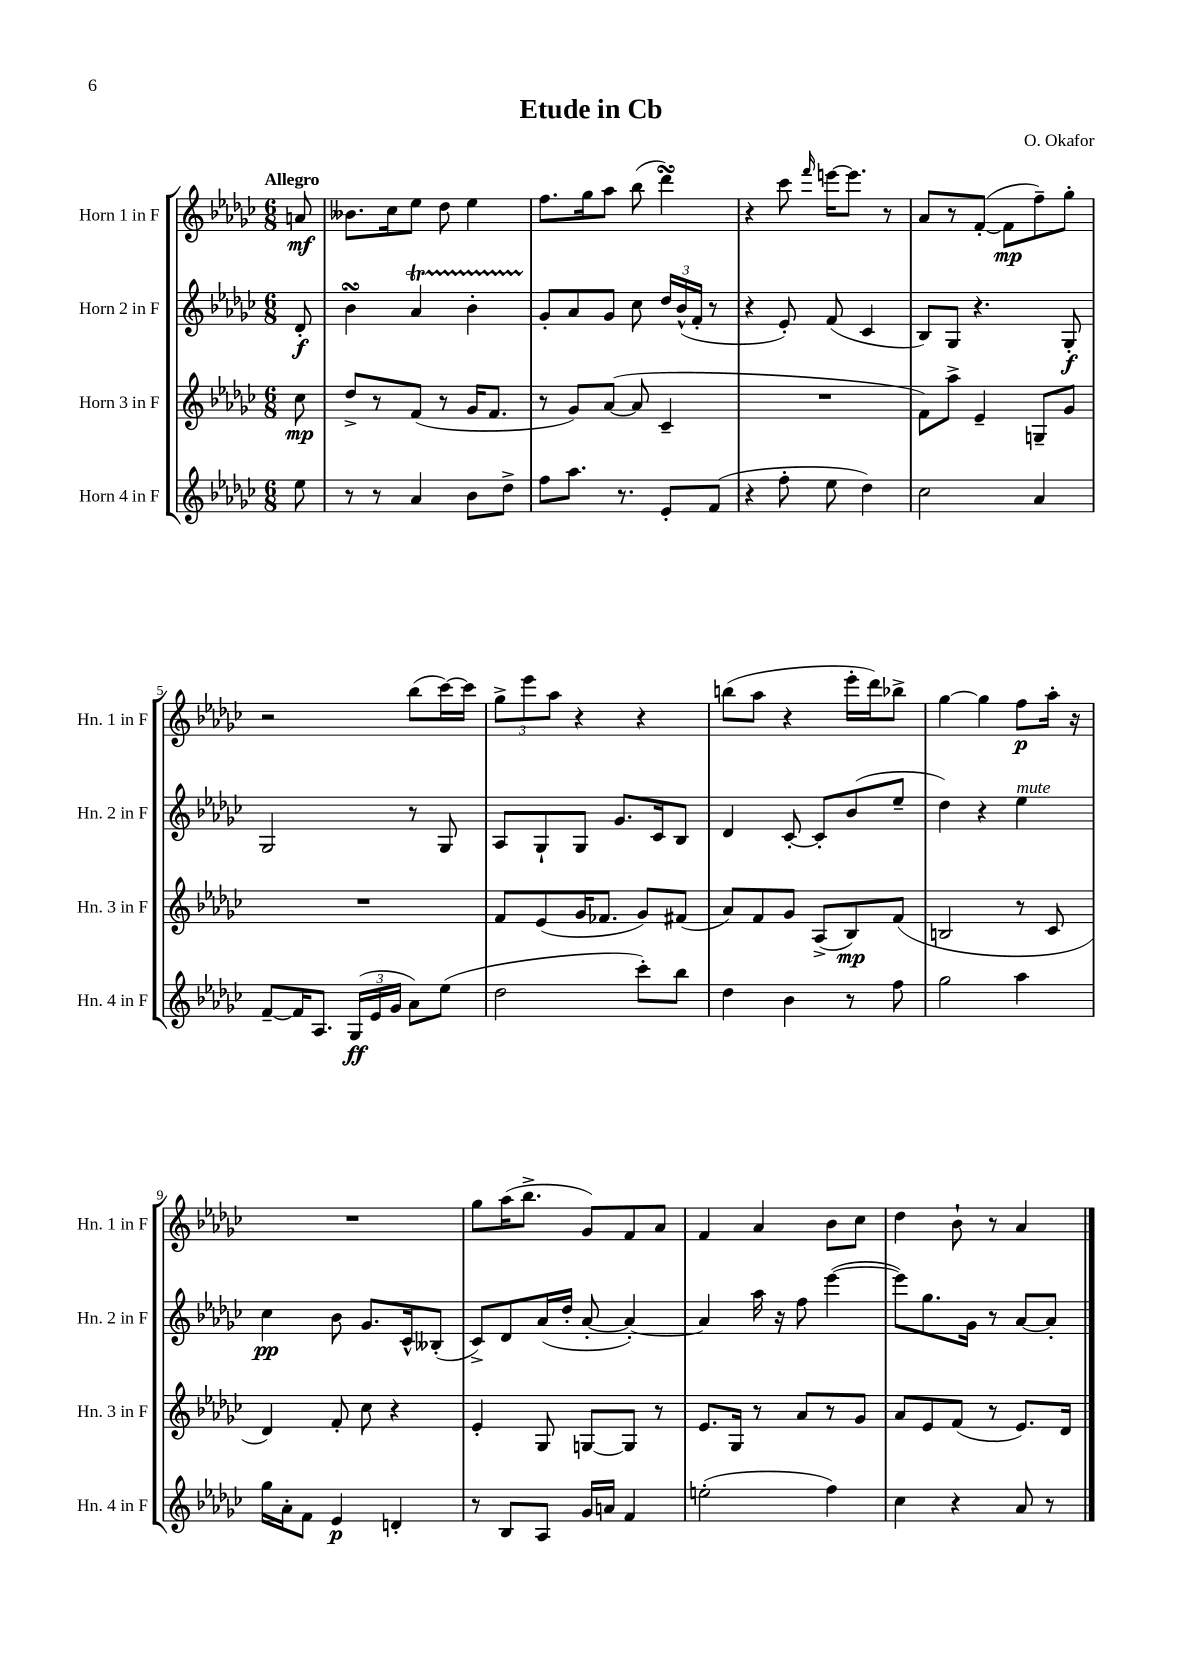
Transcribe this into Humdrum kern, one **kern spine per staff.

**kern	**kern	**kern	**kern
*staff4	*staff3	*staff2	*staff1
*clefG2	*clefG2	*clefG2	*clefG2
*k[b-e-a-d-g-c-]	*k[b-e-a-d-g-c-]	*k[b-e-a-d-g-c-]	*k[b-e-a-d-g-c-]
*M6/8	*M6/8	*M6/8	*M6/8
8ee-	8cc-	8d-'	8a
=	=	=	=
8r	8dd-^	4b-	8.b--
8r	8r	.	.
.	.	.	16cc-
4a-	(8f	4a-	8ee-
.	8r	.	8dd-
8b-	16g-	4b-'	4ee-
.	8.f	.	.
8dd-^	.	.	.
=	=	=	=
8ff	8r	8g-'	8.ff
8.aa-	8g-)	8a-	.
.	.	.	16gg-
.	([8a-	8g-	8aa-
8.r	.	.	.
.	8a-]	8cc-	(8bb-
8e-'	4c-~	24dd-	4ddd-)
.	.	(24b-^^	.
.	.	24f'	.
(8f	.	8r	.
=	=	=	=
4r	2.r	4r	4r
8ff'	.	8e-')	8ccc-
.	.	.	16qqfff
8ee-	.	(8f	[16eee
.	.	.	8.eee]
4dd-)	.	4c-	.
.	.	.	8r
=	=	=	=
2cc-	8f)	8B-)	8a-
.	8aa-^	8G-	8r
.	4e-~	4.r	([8f'
.	.	.	8f]
4a-	8G~	.	8ff~)
.	8g-	8G-'	8gg-'
=	=	=	=
[8f~	2.r	2G-	2r
16f]	.	.	.
8.A-	.	.	.
(24G-	.	.	.
24e-	.	.	.
24g-	.	.	.
8a-)	.	8r	(8bb-
(8ee-	.	8G-	[16ccc-)
.	.	.	16ccc-]
=	=	=	=
2dd-	8f	8A-	12gg-^
.	.	.	12eee-
.	(8e-	8G-`	.
.	.	.	12aa-
.	16g-	8G-	4r
.	8.f-	.	.
.	.	8.g-	.
8ccc-')	8g-)	.	4r
.	.	16c-	.
8bb-	(8f#	8B-	.
=	=	=	=
4dd-	8a-)	4d-	(8bb
.	8f	.	8aa-
4b-	8g-	[8c-'	4r
.	(8A-^	8c-']	.
8r	8B-)	(8b-	16eee-'
.	.	.	16ddd-)
8ff	(8f	8ee-~	8bb-^
=	=	=	=
2gg-	2B	4dd-)	[4gg-
.	.	4r	4gg-]
4aa-	8r	4ee-	8ff
.	8c-	.	16aa-'
.	.	.	16r
=	=	=	=
16gg-	4d-)	4cc-	2.r
16a-'	.	.	.
8f	.	.	.
4e-	8f'	8b-	.
.	8cc-	8.g-	.
4d'	4r	.	.
.	.	16c-^^	.
.	.	(8B--'	.
=	=	=	=
8r	4e-'	8c-^)	8gg-
8B-	.	8d-	(16aa-
.	.	.	8.bb-^
8A-	8G-	(16a-	.
.	.	16dd-'	.
16g-	[8G	[8a-'	8g-)
16a	.	.	.
4f	8G]	4a-'_)	8f
.	8r	.	8a-
=	=	=	=
(2ee'	8.e-	4a-]	4f
.	16G-	.	.
.	8r	16aa-	4a-
.	.	16r	.
.	8a-	8ff	.
4ff)	8r	([4eee-	8b-
.	8g-	.	8cc-
=	=	=	=
4cc-	8a-	8eee-])	4dd-
.	8e-	8.gg-	.
4r	(8f	.	8b-`
.	.	16g-	.
.	8r	8r	8r
8a-	8.e-)	[8a-	4a-
8r	.	8a-']	.
.	16d-	.	.
==	==	==	==
*-	*-	*-	*-
